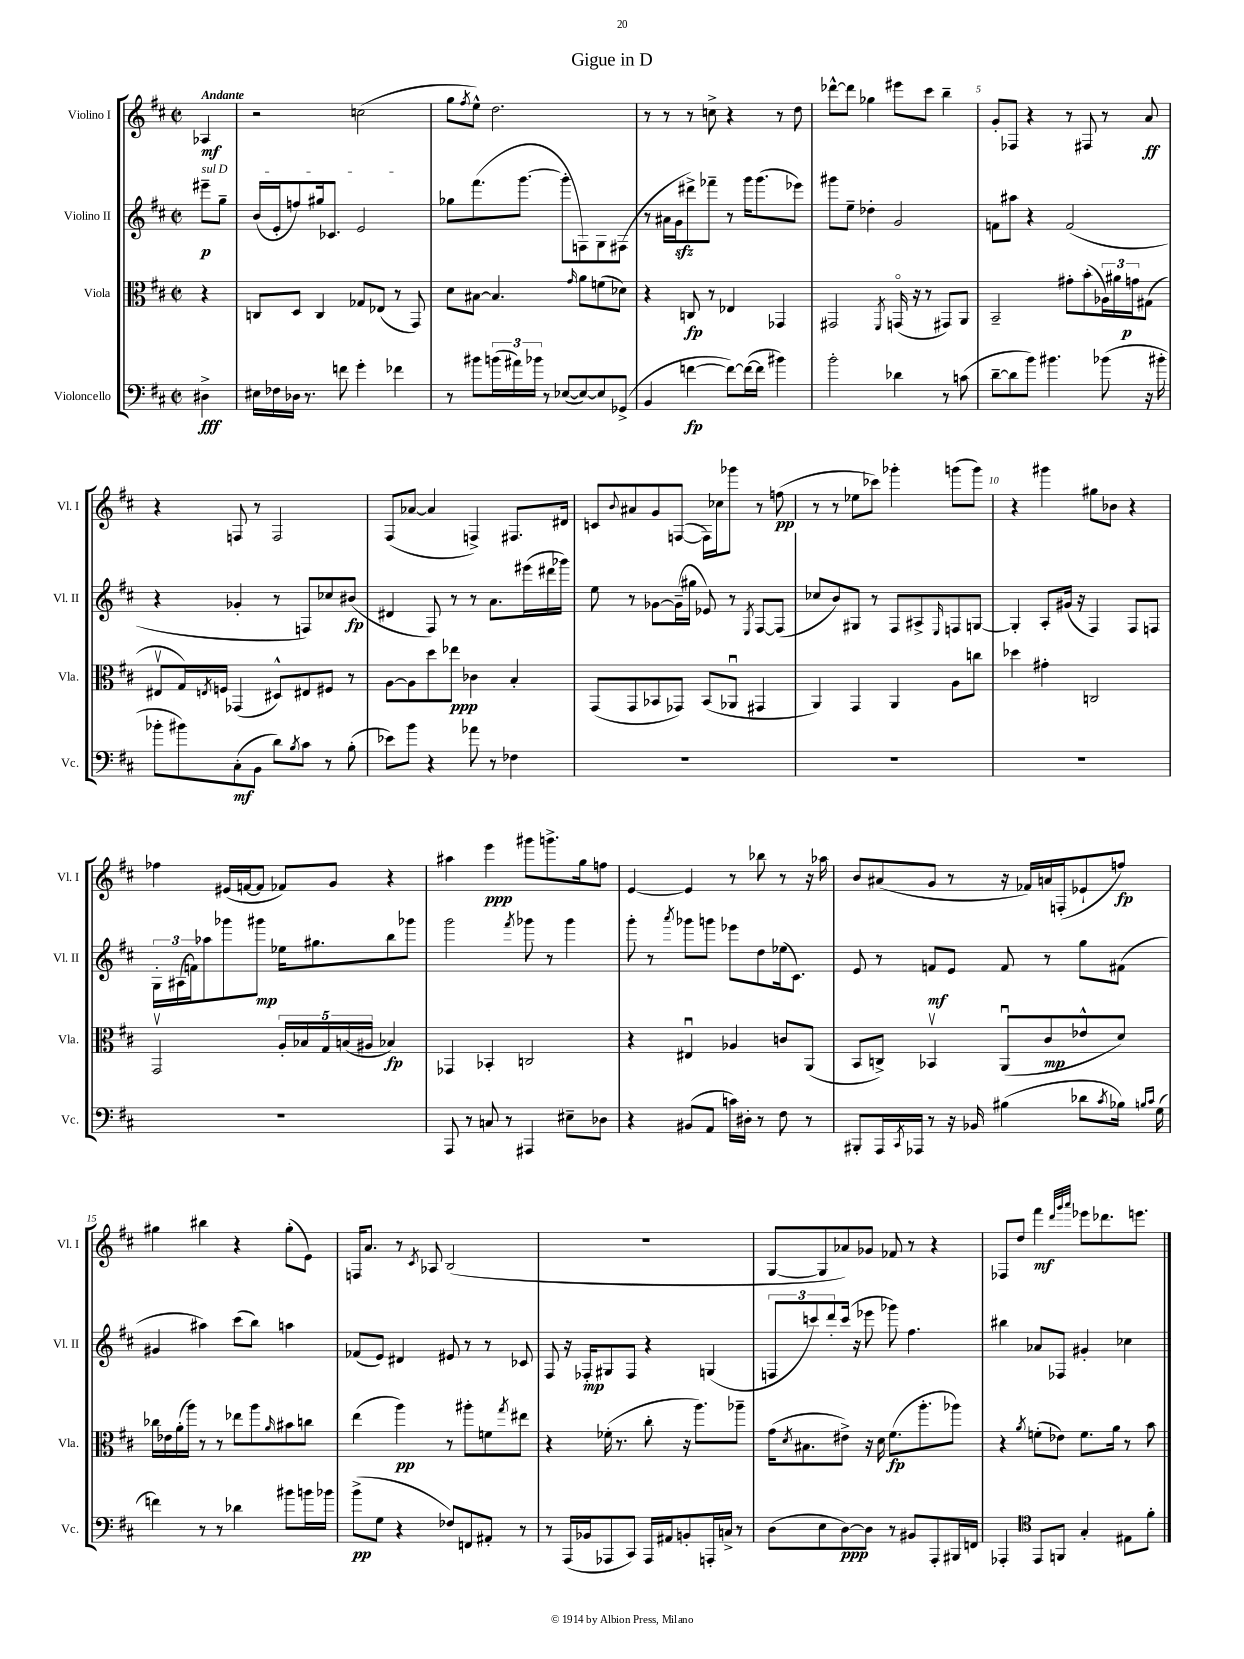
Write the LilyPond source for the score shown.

\header { title = "Gigue in D" }
<<
\new StaffGroup <<
\new Staff = "s0" \with { instrumentName = "Violino I" shortInstrumentName = "Vl. I" } {
    \clef treble \key d \major \defaultTimeSignature \time 2/2 \partial 4 \tempo "Andante"
    aes4\mf |
    r2 c''2( |
    g''8 \acciaccatura { fis''8 } e''8-^) d''2. |
    r8 r8 r8 c''8-> r4 r8 d''8 |
    des'''8~-^ des'''8 ges''4 eis'''8 cis'''8 b''4-- |
    g'8-. fes8 r4 r8 fis8 r8 a'8\ff |
    r4 f8 r8 f2 |
    fis8( aes'8~ aes'4 f4->) fis8. dis'16 |
    c'8 \appoggiatura { b'8 } ais'8 g'8 f8~( f16) ces''16 ges'''8 r8 f''8\pp( |
    r8 r8 ees''8 ces'''8) ges'''4-. g'''8( g'''8) |
    r4 gis'''4 gis''8 bes'8 r4 |
    fes''4 eis'16( f'16~ f'8 fes'8) g'8 r4 |
    ais''4 e'''4\ppp gis'''8 g'''8.-> g''16 f''8 |
    e'4~ e'4 r8 bes''8 r8 r16 aes''16 |
    b'8 ais'8( g'8 r8 r16 fes'16) a'16 f16-.( ees'8-! f''8\fp) |
    gis''4 bis''4 r4 gis''8-.( e'8) |
    f16 a'8. r8 \acciaccatura { cis'8 } aes8 b2( |
    R1 |
    g8~ g8 aes'8) ges'8 fes'8 r8 r4 |
    fes8 d''8 fis'''4\mf \grace { d'''32 g'''32 a'''32 } ees'''8 des'''8. e'''8. \bar "|." |
}
\new Staff = "s1" \with { instrumentName = "Violino II" shortInstrumentName = "Vl. II" } {
    \clef treble \key d \major \defaultTimeSignature \time 2/2 \partial 4
    \once \override TextSpanner.bound-details.left.text = \markup { \italic "sul D" } eis'''8--\p\startTextSpan g''8-- |
    b'16( e'16-. f''8) gis''16 ces'8. e'2\stopTextSpan |
    ges''8 fis'''8.( g'''8.~ g'''8-. f8) g8 fis8( |
    r8 ais'16 g'16\sfz dis'''8->) fes'''8-- r8 g'''16 g'''8.( ees'''8) |
    gis'''8 e''8-- des''4-. g'2 |
    f'8 ais''8 r4 f'2( |
    r4 ges'4-. r8 f8) ces''8 bis'8\fp( |
    dis'4 fis8) r8 r8 a'8. eis'''16( dis'''16 ges'''16) |
    e''8 r8 ges'8~ ges'16--( gis''16 ees'8) r8 \acciaccatura { e8 } fis8~ fis8( |
    ces''8 b'8) gis8 r8 fis8 ais8-> \grace { e16 } f8 g8~ |
    g4-. a8-. gis'16( r16 fis4) fis8 f8 |
    \tuplet 3/2 { g16-. ais16( f'16) } aes''8 ges'''8 gis'''8\mp ees''16 gis''8. b''8 ges'''8 |
    g'''2 \acciaccatura { fis'''8 } ges'''8 r8 ges'''4 |
    g'''8-. r8 \acciaccatura { a'''8 } ges'''8 g'''8 ees'''8 d''8 ees''16( cis'8.) |
    e'8 r8 f'8\mf e'8 f'8 r8 g''8 fis'8( |
    gis'4 ais''4) cis'''8( b''8) a''4 |
    fes'8( e'8) dis'4 eis'8 r8 r8 ces'8 |
    fis8 r16 fes16-.\mp gis8 fes8 r4 g4( |
    \tuplet 3/2 { f8 c'''8) d'''8-. } c'''16( r16 ees'''8 ges'''8) fis''4. |
    bis''4 aes'8 fes8 gis'4-. ces''4 \bar "|." |
}
\new Staff = "s2" \with { instrumentName = "Viola" shortInstrumentName = "Vla." } {
    \clef alto \key d \major \defaultTimeSignature \time 2/2 \partial 4
    r4 |
    c8 d8 c4 ges8 ees8( r8 g,8) |
    d'8 bis8~ bis4. \grace { g'16 } a'8 f'8( des'8) |
    r4 c8\fp r8 ees4 ges,4 |
    gis,2 \acciaccatura { fis,8 } g,16\flageolet( r16 r8 gis,8) a,8 |
    b,2-- gis'8-. b'8-.( \tuplet 3/2 { aes16) ais'16 g'16\p } gis8( |
    eis8\upbow g16) \acciaccatura { e8 } f16 ges,4( dis8-^) eis8 fis8 r8 |
    a8~ a8 d''8 ees''8\ppp ces'4 b4-. |
    g,8( g,8 bes,8 ges,8) bes,8( aes,8\downbow gis,4 |
    a,4) g,4 a,4 a8 c''8 |
    des''4 gis'4-. c2 |
    g,2\upbow \tuplet 5/4 { a16-. bes16 g16 b16( ais16 } bes4\fp) |
    ges,4 bes,4-. c2 |
    r4 eis4\downbow aes4 c'8 a,8( |
    b,8 c8->) bes,4\upbow a,8\downbow( cis'8\mp ees'8-^ d'8) |
    ces''16 ees'16 a'16-.( a''16) r8 r8 ees''8 a''8 \grace { a'16 } bis'8 c''8 |
    e''4( a''4\pp) r8 ais''8-. f'8 \acciaccatura { g''8 } eis''8 |
    r4 fes'16-.( r8. cis''8-. r16 a''8.) aes''8-- |
    g'16( \acciaccatura { d'8 } bis8. eis'8->) r16 d'16 fis'8.\fp( a''8.-. aes''8) |
    r4 \acciaccatura { a'8 } f'8-.( ees'8) f'8. a'16 r8 b'8 \bar "|." |
}
\new Staff = "s3" \with { instrumentName = "Violoncello" shortInstrumentName = "Vc." } {
    \clef bass \key d \major \defaultTimeSignature \time 2/2 \partial 4
    dis4->\fff |
    eis16 fes16 des16 r8. f'8 g'4-. fes'4 |
    r8 bis'8 \tuplet 3/2 { b'16( ais'16) bes'16 } r8 ees8~( ees8~) ees8 ges,8->( |
    b,4 f'4~\fp f'8~) f'16~( f'16 bis'4) |
    b'2-. des'4 r8 c'8( |
    d'8~-- d'8 b'8) bis'4. bes'8( r16 bis'16-. |
    bes'8-. bis'8) cis8-.\mf( b,8 d'8) \acciaccatura { b8 } cis'8 r8 b8-.( |
    ees'8) b'8 r4 aes'8 r8 fes4 |
    R1 |
    R1 |
    R1 |
    R1 |
    a,,8 r8 c8 r8 ais,,4 eis8-- des8 |
    r4 bis,8( a,8 c'16) dis16-. r8 fis8 r8 |
    bis,,8-. a,,16 \acciaccatura { cis,8 } aes,,16 r8 r16 bes,16 bis4( des'8 \acciaccatura { cis'8 } bes16) \grace { b16 cis'16 } g16( |
    f'4) r8 r8 des'4 bis'8 b'16 bes'16 |
    b'8->\pp( g8 r4 fes8) f,8 ais,8-. r8 |
    r8 a,,16( bes,16 aes,,8 cis,8) aes,,16 ais,16 b,8-. a,,16-. c16-> r8 |
    d8( e8 d8~\ppp) d8 r8 bis,8 a,,8-. bis,,16 f,16 |
    aes,,4-. \clef tenor e,8 f,8 g4-. eis8 fis'8-. \bar "|." |
}
>>
>>
\layout { \context { \Score \override BarNumber.break-visibility = ##(#f #t #t) barNumberVisibility = #(every-nth-bar-number-visible 5) } }
